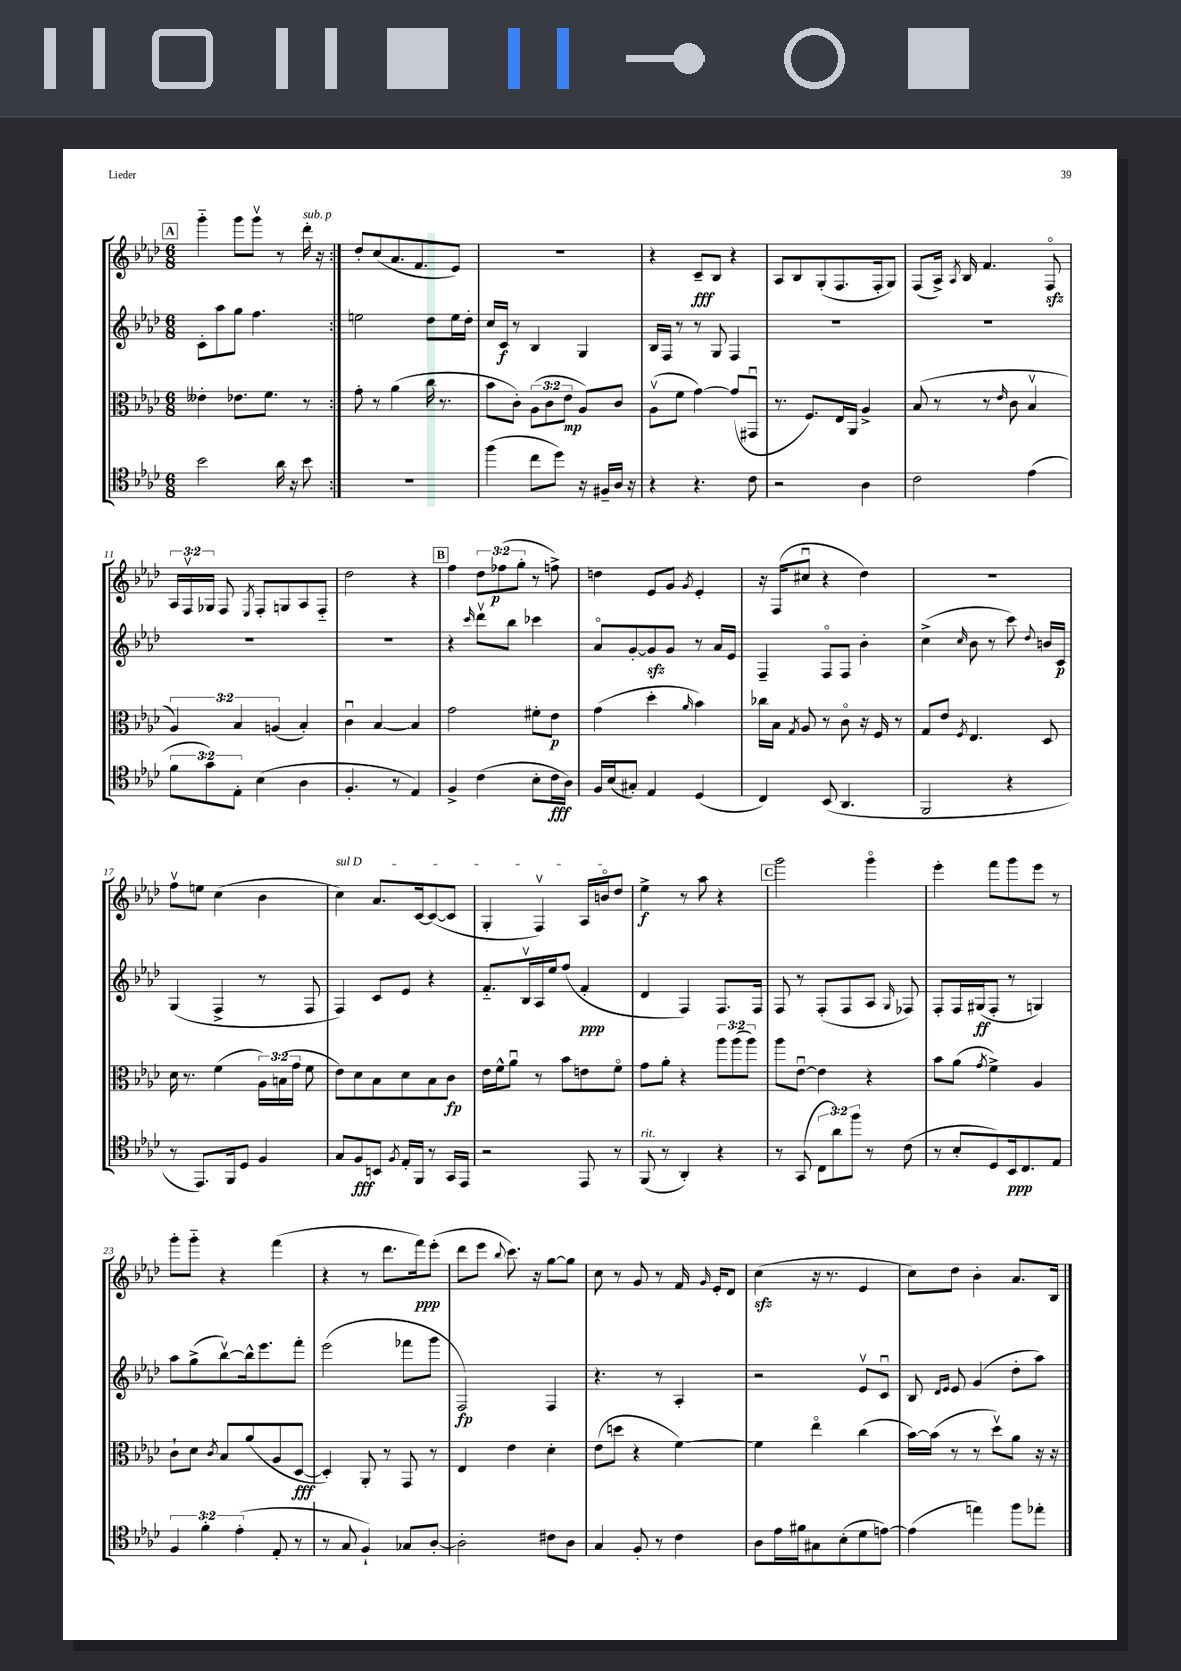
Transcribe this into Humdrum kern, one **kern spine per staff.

**kern	**kern	**kern	**kern
*staff4	*staff3	*staff2	*staff1
*clefC4	*clefC3	*clefG2	*clefG2
*k[b-e-a-d-]	*k[b-e-a-d-]	*k[b-e-a-d-]	*k[b-e-a-d-]
*M6/8	*M6/8	*M6/8	*M6/8
2b-	4e--'	8c'	4ggg'~
.	.	8aa-	.
.	8.e-	8gg	8ggg
.	.	4.ff	8gggv
.	8.f	.	.
16a-	.	.	8r
16r	.	.	.
8b-	8r	.	16ddd-'
.	.	.	16r
=:|!	=:|!	=:|!	=:|!
2.r	8g'	2ee	8dd-'
.	8r	.	(8cc
.	(4a-	.	8.a-
.	.	.	8.f
.	16cc	8dd-	.
.	8.r	.	.
.	.	16ee	8e-)
.	.	16dd-'	.
=	=	=	=
(4ff	8b-	16cc	2.r
.	.	16c	.
.	8c')	8r	.
8cc	(12A-	4B-	.
.	12c	.	.
8dd-)	.	.	.
.	12e-	.	.
16r	8A-)	4G	.
16F#~	.	.	.
16A-	8c	.	.
16r	.	.	.
=	=	=	=
4r	(8A-v	16B-	4r
.	.	16F	.
.	8f	8r	.
4.r	[4g)	8r	8c~
.	.	8G	8B-
.	(8g]	4F	4r
8c	8GG#u	.	.
=	=	=	=
2r	8.r	2.r	8A-
.	.	.	8B-
.	8.F)	.	.
.	.	.	(8G'
.	16E-	.	8.F
.	16AA-	.	.
4A-	4A-^	.	.
.	.	.	16F'
.	.	.	8G)
=	=	=	=
2c	(8B-	2.r	(8F
.	8r	.	16A-^)
.	.	.	8qA-
.	.	.	16B-
.	8r	.	4.f
.	16qqe-	.	.
.	8c	.	.
(4e-	4B-v	.	.
.	.	.	8Fo
=	=	=	=
12f	6A-)	2.r	24A-
.	.	.	24Fv
12g)	.	.	24G-
.	.	.	8F
12E-'	6B-	.	.
.	.	.	8qE-
(4B-	.	.	8F'
.	(6A	.	.
.	.	.	8G
4A-	4B-')	.	8A-
.	.	.	8F'~
=	=	=	=
4.F'	4cu	2.r	2dd-
.	[4B-	.	.
8r	.	.	.
4E-)	4B-]	.	4r
=	=	=	=
4F^	2g	4r	4ff
.	.	16qqccc	.
(4c	.	8ddd-v	12dd-
.	.	.	(12ff-
.	.	8bb-	.
.	.	.	12gg'
8B-'	8f#'	4ccc-	8r
16c	8e-	.	8ff^)
16A-)	.	.	.
=	=	=	=
16F	(4g	8a-o	4dd
(16B-	.	.	.
8G#')	.	[8g'	.
4E-	4dd-'	8g]	8e-
.	.	8g	8g
.	16qqa-	.	8qg
(4D-	4b-)	8r	4e-'
.	.	16a-	.
.	.	16e-	.
=	=	=	=
4C)	16cc-	4F~	16r
.	16B-	.	(16F
.	8qG	.	.
.	8A-	.	8cc#u
(8BB-	8r	8Fo	4r
4.AA-	8co	8F	.
.	16r	4b-'	4dd-)
.	16F	.	.
.	8r	.	.
=	=	=	=
2FF	8G	(4cc^	2.r
.	8e-	.	.
.	8qF	16qqcc	.
.	4.E-	8b-	.
.	.	8r	.
4r	.	8ccc)	.
.	.	8qqdd-	.
.	8D-	16b	.
.	.	16c	.
=	=	=	=
8r	16d-	(4G	8ffv
.	8.r	.	.
8.EE-)	.	.	8ee
.	(4f	4F^	(4cc
16FF	.	.	.
8D-	.	.	.
4F	24A-)	8r	4b-
.	(24B	.	.
.	24g	.	.
.	8f	8F	.
=	=	=	=
8G	8e-)	4F)	4cc)
8F	8d-	.	.
8BB	8B-	8c	8.a-
8qF	.	.	.
16E-'	8d-	8e-	.
16FF	.	.	[16c
8r	8B-	4r	(8c_
16GG	8c	.	8c]
16EE-	.	.	.
=	=	=	=
2r	16e-	8.f'~	4G'
.	16f^^	.	.
.	8a-u	.	.
.	.	16B-v	.
.	8r	16A-	4Fv)
.	.	16ee-	.
.	8b-	(8ff	.
8EE-	8e	4f'	16A-
.	.	.	16bo
8r	8fo	.	8dd-
=	=	=	=
(8FF	8g	4d-	4ee-^
8r	8a-'	.	.
4AA-')	4r	4F)	8r
.	.	.	8aa-
4r	12aa-	8.F	4r
.	(12aa-	.	.
.	12aa-)	.	.
.	.	16F	.
=	=	=	=
8r	8aa-	8F	2ggg
(8GG	[8e-u	8r	.
12C	4e-]	(8F'	.
12a-)	.	.	.
.	.	8F	.
12ff	.	.	.
8r	4r	8A-	4gggo
.	.	16qqG	.
(8c	.	8F-)	.
=	=	=	=
8r	8b-	8F'	4eee-'
8B-'	(8a-	16F	.
.	.	(16G#	.
.	8qg	.	.
8D-)	4f^)	8F'	8fff
16BB-	.	8r	8ggg
8.C	.	.	.
.	4A-	4G)	8eee-
8E-	.	.	8r
=	=	=	=
6F	8c`	8aa-	8ggg'
.	8d-	(8gg^	8ggg'~
6f'	.	.	.
.	8qc	.	.
.	8B-	[8bb-v)	4r
(6e-'	.	.	.
.	(8a-	16bb-^^]	.
.	.	8.eee-	.
8E-'	8A-	.	(4fff
8r	[8D-	8fff'	.
=	=	=	=
8r	4D-'])	(2eee-	4r
8G	.	.	.
4F`)	8AA-'	.	8r
.	8r	.	8.ddd-
8G-	8GG	8fff-	.
.	.	.	16fff)
[8A-'	8r	8ggg	(8eee-'
=	=	=	=
2A-']	4E-	2F)	8ddd-
.	.	.	8eee-
.	.	.	8qqbb-
.	4e-	.	8.ccc)
.	.	.	16r
8c#	4d-'	4F	[8gg
8A-	.	.	8gg]
=	=	=	=
4G	(8e-	4.r	8cc
.	8dd	.	8r
8F'	4r	.	8g
8r	.	8r	8r
4c	[4f)	4A-'	16f
.	.	.	16qqg
.	.	.	16e-'
.	.	.	8d-
=	=	=	=
8A-	4f]	2r	(4cc
16e-	.	.	.
16f#	.	.	.
8G#	4ee-o	.	16r
.	.	.	8.r
(8B-'	.	.	.
8d-	(4cc	8e-v	4e-
[8e)	.	8cu	.
=	=	=	=
(4e]	[16b-)	8B-	8cc)
.	(16b-]	.	.
.	.	16qqd-	.
.	.	16qqe-	.
.	8r	8e-	8dd-
4ee)	8r	(4g	4b-'
.	8dd-v)	.	.
8ff	8a-	8dd-'	8.a-
8ee-'	16r	8aa-)	.
.	16r	.	16B-
==	==	==	==
*-	*-	*-	*-
